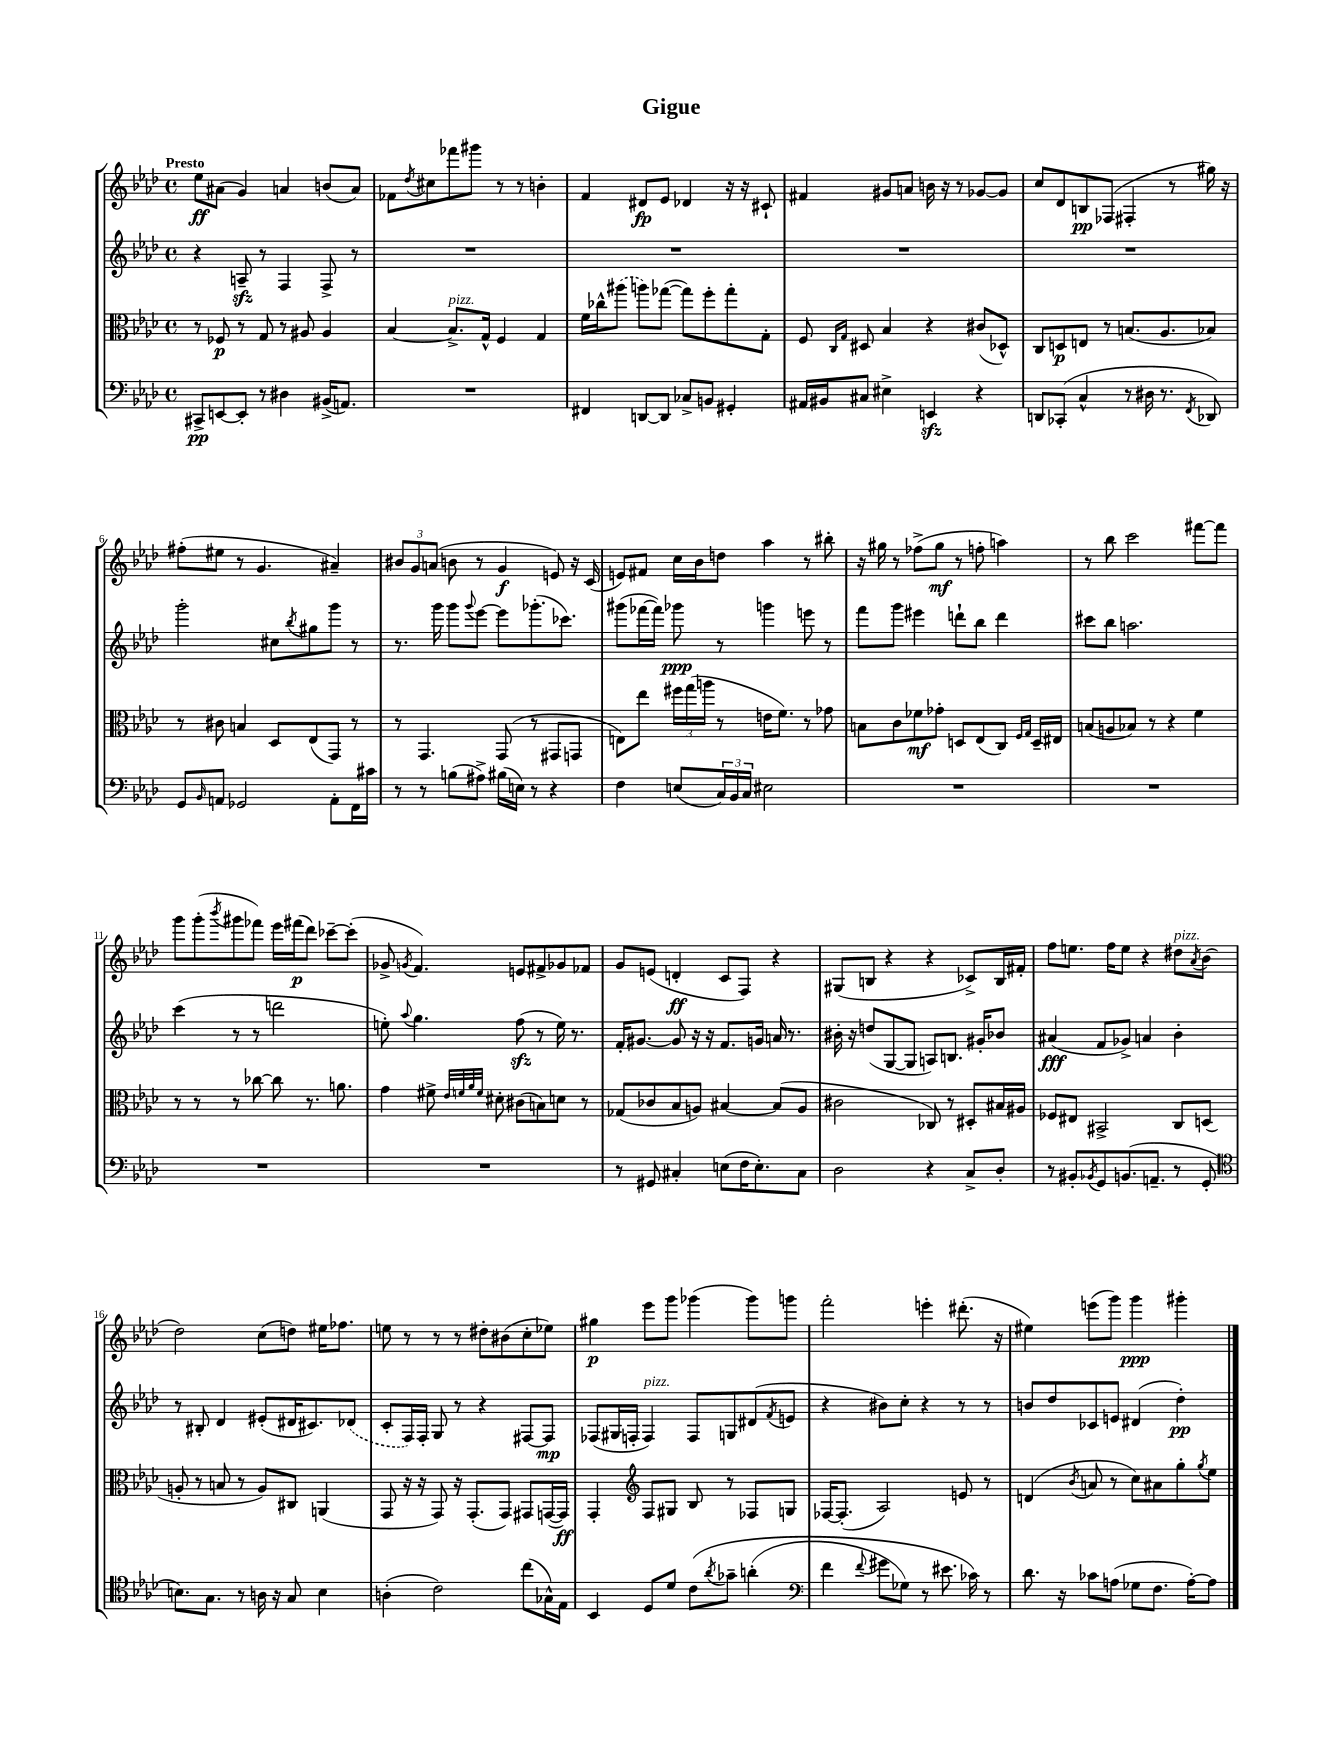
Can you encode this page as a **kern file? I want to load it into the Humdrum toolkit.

**kern	**kern	**kern	**kern
*staff4	*staff3	*staff2	*staff1
*clefF4	*clefC3	*clefG2	*clefG2
*k[b-e-a-d-]	*k[b-e-a-d-]	*k[b-e-a-d-]	*k[b-e-a-d-]
*M4/4	*M4/4	*M4/4	*M4/4
*met(c)	*met(c)	*met(c)	*met(c)
8CC#^/L	8r	4r	8ee-\L
[8EE/	8F-/	.	(8a#\J
8EE'/]J	8r	8A~/	4g/)
8r	8G/	8r	.
4D#\	8r	4F/	4a/
.	8A#/	.	.
(16BB#^/LK	4A#/	8F^/	(8b/L
8.AA/J)	.	.	.
.	.	8r	8a/J)
=	=	=	=
1r	[4B-/	1r	8f-\L
.	.	.	8qdd-/
.	.	.	8cc#\
.	8.B-^/]L	.	8fff-\
.	.	.	8ggg#\J
.	16G^^/Jk	.	.
.	4F/	.	8r
.	.	.	8r
.	4G/	.	4b'\
=	=	=	=
4FF#/	16f\LL	1r	4f/
.	16cc-^^\J	.	.
.	(8aa#\J	.	.
[8DD/L	8aa\L)	.	8d#/L
8DD/]J	([8gg-\J	.	8e-/J
8C-^/L	8gg-\]L)	.	4d-/
8BB/J	8ff'\	.	.
4GG#'/	8gg-'\	.	16r
.	.	.	16r
.	8G'\J	.	8c#`/
=	=	=	=
16AA#/LL	8F/	1r	4f#/
16BB#/J	.	.	.
.	16qqC/LL	.	.
.	16qqG/JJ	.	.
8C#/J	8D#/	.	.
4E#^\	4B-/	.	8g#/L
.	.	.	8a/J
4EE/	4r	.	16b\
.	.	.	16r
.	.	.	8r
4r	(8c#/L	.	[8g-/L
.	8D-^^/J)	.	8g-/]J
=	=	=	=
8DD/L	8C/L	1r	8cc/L
(8CC-'/J	8D/	.	8d-/
4C^^/	8E/J	.	8B/
.	8r	.	(8F-/J
8r	(8.B/L	.	4F#'/
16D#\	.	.	.
8.r	8.A-/	.	.
.	.	.	8r
8qFF/	.	.	.
8DD-/)	8B-/J)	.	16gg#\)
.	.	.	16r
=	=	=	=
8GG/L	8r	2ggg'\	(8ff#'\L
16qqBB-/	.	.	.
8AA/J	8c#\	.	8ee#\J
2GG-/	4B/	.	8r
.	.	.	4.g/
.	8D-/L	8cc#\L	.
.	.	8qbb-/	.
.	(8E-/	8gg#\	.
8AA'\L	8GG/J)	8ggg\J	4a#~/)
16FF\L	8r	8r	.
16c#\JJ	.	.	.
=	=	=	=
8r	8r	8.r	12b#/L
.	.	.	12g/
8r	4.GG/	.	.
.	.	.	(12a/J
.	.	16ggg\	.
(8B\L	.	8ggg\L	8b\
.	.	8qqggg/	.
8A#^\J)	.	[8eee-\J	8r
(16B#\LL	(8GG/	8eee-\]L	4g/
16E\JJ)	.	.	.
8r	8r	(8.ggg-'\	.
4r	8GG#/L	.	8e/)
.	.	8.ccc-\J)	.
.	8GG/J	.	16r
.	.	.	(16c/
=	=	=	=
4F\	8E\L)	(8ggg#\L	8e/L)
.	8ee-\J	[16fff-\L	8f#/J
.	.	16fff-\]JJ)	.
(8E/L	24ff#\LL	8ggg-\	16cc\LL
.	(24gg\	.	.
.	.	.	16b-\J
.	24aa\JJ	.	.
24C/L)	8r	8r	8dd\J
24BB-/	.	.	.
24C/JJ	.	.	.
2E#\	16e\LK	4ggg\	4aa-\
.	8.f\J)	.	.
.	8r	8eee\	8r
.	8g-\	8r	8bb#'\
=	=	=	=
1r	8B\L	8fff\L	16r
.	.	.	16gg#\
.	8c\	8ggg\J	8r
.	8f-\	4eee#\	(8ff-^\L
.	8g-'\J	.	8gg#\J
.	8D/L	8ddd`\L	8r
.	(8E-/	8bb-\J	8ff'\
.	8C/J)	4ddd\	4aa\)
.	16qqF/LL	.	.
.	16qqG/JJ	.	.
.	16D~/LL	.	.
.	16E#/JJ	.	.
=	=	=	=
1r	(8B/L	8ccc#\L	8r
.	8A/	8bb-\J	8bb-\
.	8B-/J)	2.aa\	2ccc\
.	8r	.	.
.	4r	.	.
.	4f\	.	[8fff#\L
.	.	.	8fff#\]J
=	=	=	=
1r	8r	(4ccc\	8ggg\L
.	8r	.	(8ggg'\
.	.	.	8qbbb-/
.	8r	8r	8ggg#\
.	[8cc-\	8r	8fff-\J)
.	8cc-\]	2ddd\	16eee-\LL
.	.	.	(16fff#\J
.	8.r	.	8ddd-\J)
.	.	.	[8ccc-~\L
.	8.a\	.	.
.	.	.	(8ccc-'\]J
=	=	=	=
1r	4g\	8ee'\)	8g-^/
.	.	8qqaa-/	8qg/
.	.	4.gg\	4.f/)
.	8f#^\	.	.
.	32qqe-/LLL	.	.
.	32qqf/	.	.
.	32qqa-/	.	.
.	32qqf/JJJ	.	.
.	8d#'\	.	.
.	(8c#\L	(8ff\	8e/L
.	8B\)	8r	8f#^/
.	8d\J	16ee\)	8g-/
.	.	8.r	.
.	8r	.	8f-/J
=	=	=	=
8r	(8G-/L	16f'/LK	8g/L
.	.	[8.g#/J	.
8GG#/	8c-/	.	(8e/J
4C#'/	8B-/	8g#/]	4d'/
.	8A/J)	16r	.
.	.	16r	.
(8E\L	[4B#/	8.f/L	8c/L
16F\K	.	.	8F/J)
8.E'\)	.	16g/Jk	.
.	(8B#/]L	16a/	4r
.	.	8.r	.
8C#\J	8A/J	.	.
=	=	=	=
2D-\	2c#\	16b#'\	(8G#/L
.	.	16r	.
.	.	(8dd/L	8B/J
.	.	[8G/	4r
.	.	8G/]J	.
4r	8C-/)	8A/L)	4r
.	8r	8.B/J	.
8C^/L	8D#'/L	.	8c-^/L)
.	.	16g#'/LK	.
8D-'/J	16B#/L	8b-/J	16B/L
.	16A#/JJ	.	16f#'/JJ
=	=	=	=
8r	8F-/L	(4a#/	8ff\L
8BB#'/L	8E#/J	.	8.ee\J
8qBB-/	.	.	.
8GG/	2BB#^/	8f/L	.
.	.	.	16ff\LK
(8.BB/	.	8g-^/J)	8ee\J
.	.	4a/	4r
8.AA~/J	.	.	.
8r	8C/L	4b-'\	8dd#\L
.	.	.	8qa-/
8GG'/	(8D/J	.	(8b-\J
=	=	=	=
*clefC4	*	*	*
8.B\L)	8A'/	8r	2dd-\)
.	8r	8B#'/	.
8.G\J	.	.	.
.	8B/	4d-/	.
8r	8r	.	.
16A\	8A/L)	(8e#'/L	(8cc\L
16r	.	.	.
8G/	8C#/J	16d#/K	8dd\J)
.	.	8.c#/)	.
4B\	(4AA/	.	16ee#\LK
.	.	.	8.ff-\J
.	.	(8d-/J	.
=	=	=	=
(4A'\	8GG/	8c'/L	8ee\
.	16r	16F/L)	8r
.	16r	16F'/JJ	.
2c\)	8GG/)	8G/	8r
.	16r	8r	8r
.	(8.GG'/L	.	.
.	.	4r	8dd#'\L
.	8GG/J)	.	(8b#\
(8cc\L	8GG#/L	[8F#/L	8cc'\
16G-^^\L)	([16GG/L	8F#/]J	8ee-\J)
16E-\JJ	16GG/]JJ)	.	.
=	=	=	=
4BB-/	4GG'/	(8F-/L	4gg#\
.	.	16G#/L	.
.	.	16F'/JJ	.
*	*clefG2	*	*
8D-/L	8F/L	4F/)	8eee-\L
8d-/J	8G#/J	.	8ggg\J
&(8c\L	8B-/	8F/L	(4ggg-\
8qa-/	.	.	.
8g-~\J	8r	8G/	.
(4a'\	8F-/L	(8d#/	8ggg-\L)
.	.	8qf/	.
.	8G/J	8e/J	8ggg\J
=	=	=	=
*clefF4	*	*	*
4f\	[16F-/LK	4r	2fff'\
.	(8.F-'/]J	.	.
8qqf/	.	.	.
8g#\L	2A-/)	8b#\L)	.
8G-\J)	.	8cc'\J	.
8r	.	4r	4eee'\
8.e#\	.	.	.
.	8e/	8r	(8.ddd#'\
16c-\&)	.	.	.
8r	8r	8r	.
.	.	.	16r
=	=	=	=
8.d-\	(4d/	8b/L	4ee#\)
.	.	8dd-/	.
16r	.	.	.
.	8qb-/	.	.
8c-\L	8a/	8c-/	(8eee\L
(8A\J	8r	8e/J	8ggg\J)
8G-\L	8cc\L)	(4d#/	4ggg\
8.F\J	8a#\	.	.
.	8gg'\	4dd-'\)	4ggg#'\
[16A'\LK)	.	.	.
.	8qgg/	.	.
8A\]J	8ee-\J	.	.
==	==	==	==
*-	*-	*-	*-
